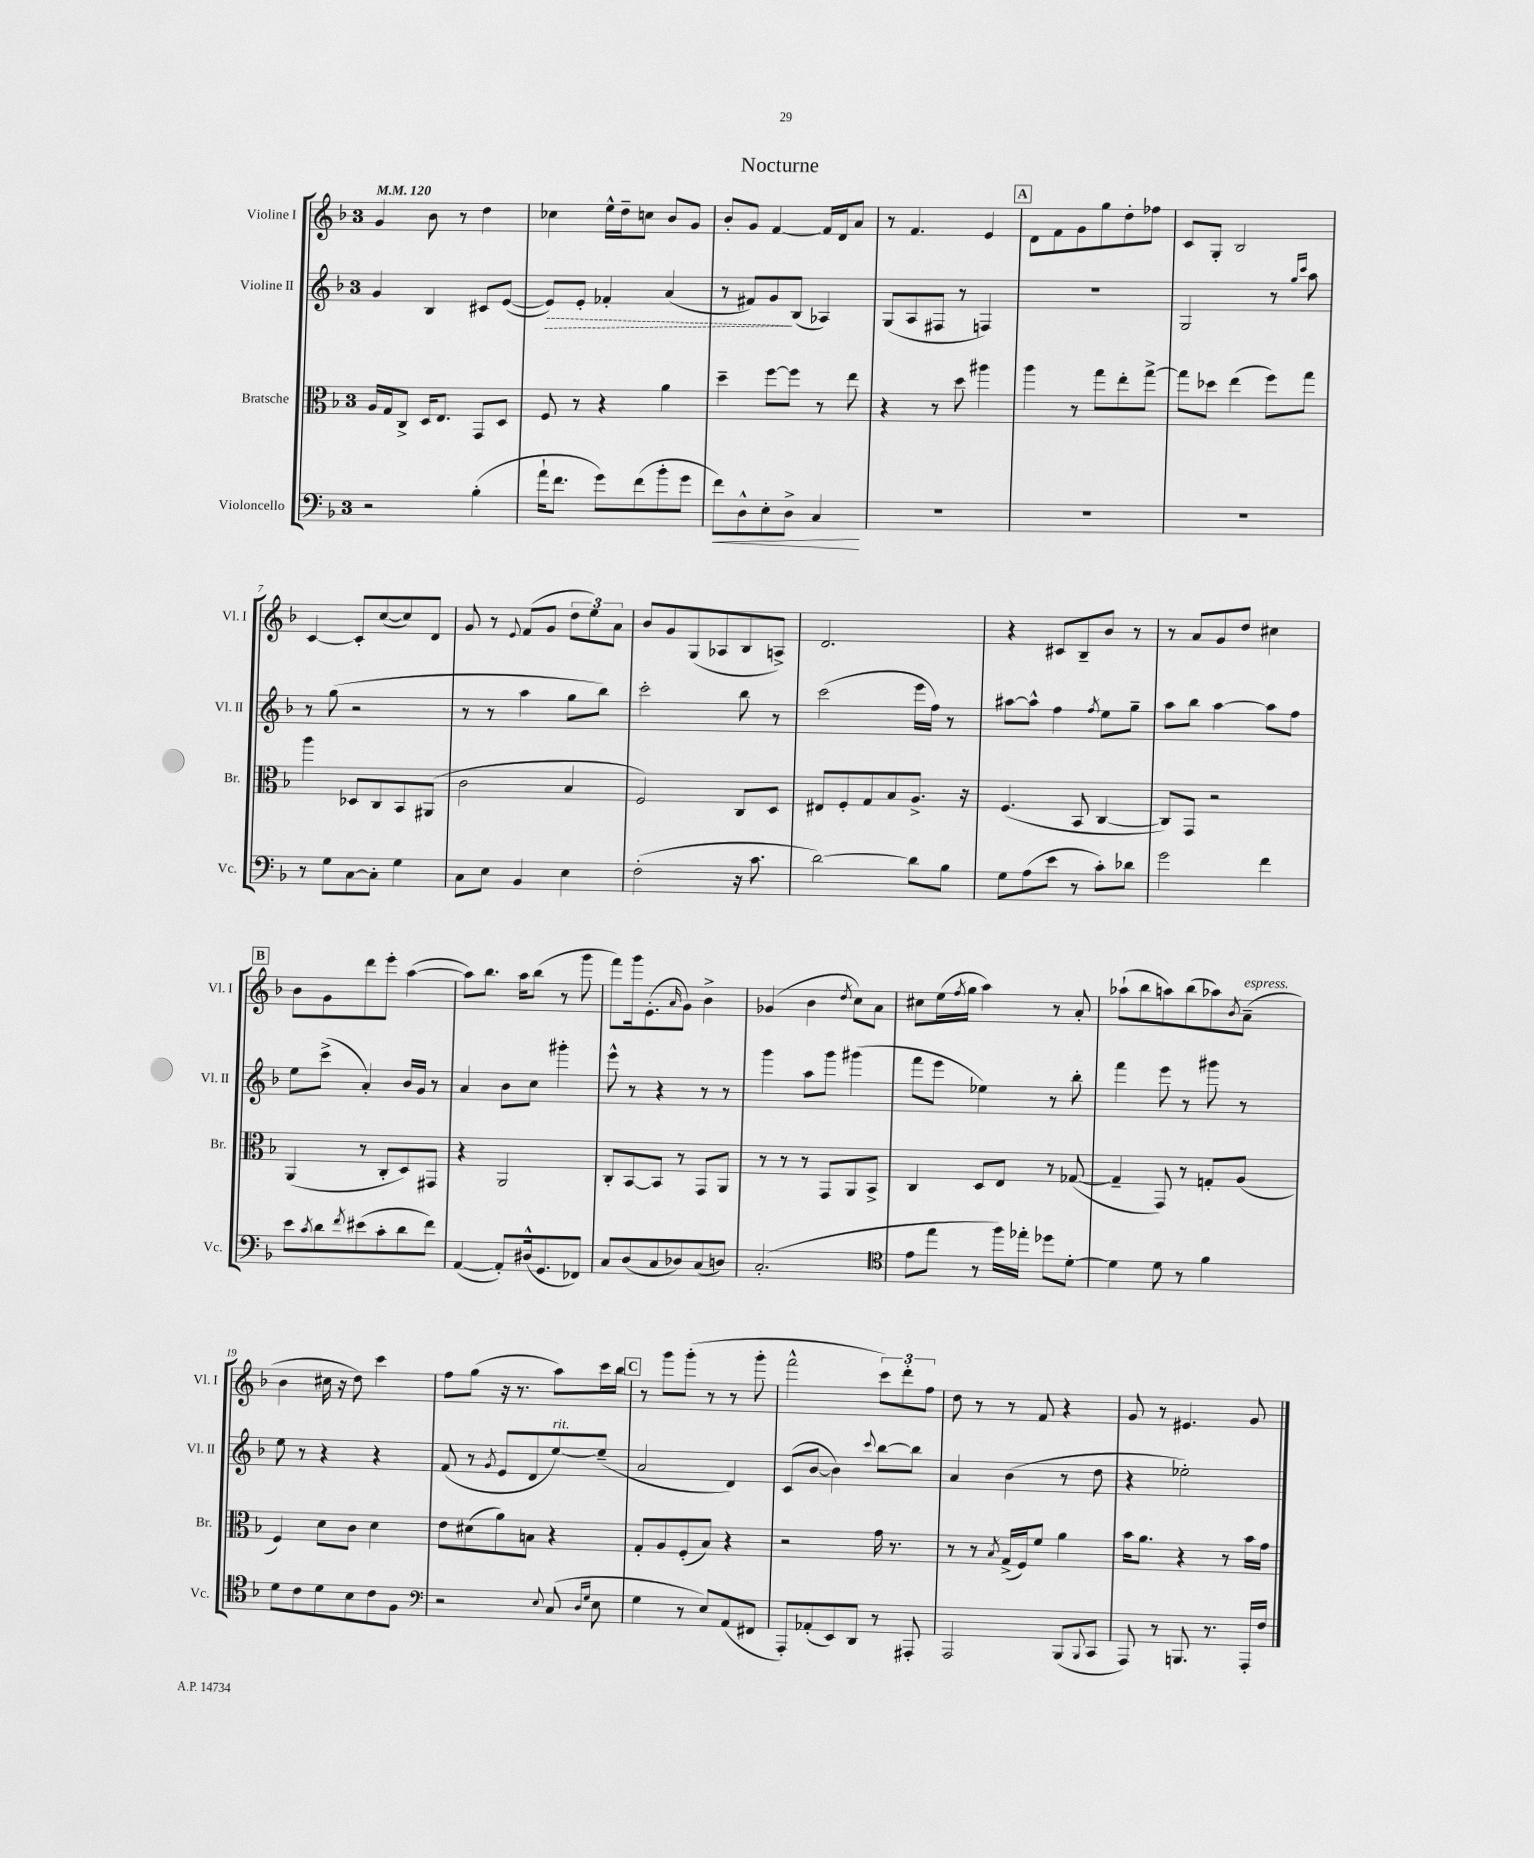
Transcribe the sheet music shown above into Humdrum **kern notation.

**kern	**dynam	**kern	**kern	**dynam	**kern
*part4	*part4	*part3	*part2	*part2	*part1
*staff4	*staff4	*staff3	*staff2	*staff2	*staff1
*I"Violoncello	*	*I"Bratsche	*I"Violine II	*	*I"Violine I
*I'Vc.	*	*I'Br.	*I'Vl. II	*	*I'Vl. I
*clefF4	*	*clefC3	*clefG2	*	*clefG2
*k[b-]	*	*k[b-]	*k[b-]	*	*k[b-]
*M3/4	*	*M3/4	*M3/4	*	*M3/4
*MM120	*	*MM120	*MM120	*	*MM120
=1	=1	=1	=1	=1	=1
2r	.	16A/LL	4g/	.	4g/
.	.	16G/J	.	.	.
.	.	8C^/J	.	.	.
.	.	16D/KL	4B-/	.	8b-\
.	.	8.E/J	.	.	.
.	.	.	.	.	8r
(4B-'\	.	8GG/L	8c#X/L	.	4dd\
.	.	8D/J	([8e/J	.	.
=2	=2	=2	=2	=2	=2
!	!	!	!	!LO:HP:b	!
16a`\KL	.	8F/	8e/L])	>	4cc-X\
8.f\J	.	.	.	.	.
.	.	8r	8e'/J	.	.
8g\L)	.	4r	4f-X'/	.	16ee^^\LL
.	.	.	.	.	16dd~\J
(8f\	.	.	.	.	8ccn\J
8b-'\	.	4a\	(4a/	.	8b-/L
8g\J	.	.	.	.	8g/J
=3	=3	=3	=3	=3	=3
!	!LO:HP:b	!	!	!	!
8f\L)	<	4dd~\	8r	.	8b-'/L
8D^^\	.	.	8f#X/L)	.	8g/J
8E'\	.	[8ff\L	8g/	.	[4f/
8D^\J	.	8ff\J]	(8B-/J	]	.
4C/	.	8r	4A-X/)	.	16f/LL]
.	.	.	.	.	16d/J
.	.	8ee\	.	.	8a/J
.	[	.	.	.	.
=4	=4	=4	=4	=4	=4
2.r	.	4r	(8G/L	.	8r
.	.	.	8A/	.	4.f/
.	.	8r	8F#X/J	.	.
.	.	8dd\	8r	.	.
.	.	4aa#X\	4Fn/)	.	4e/
!!LO:REH:place=s1:t=A
=5	=5	=5	=5	=5	=5
2.r	.	4aa\	2.r	.	8d\L
.	.	.	.	.	8f\
.	.	8r	.	.	8g\
.	.	8gg\L	.	.	8gg\
.	.	8ee'\	.	.	8dd'\
.	.	[8gg^\J	.	.	8ff-X\J
=6	=6	=6	=6	=6	=6
2.r	.	8gg\L]	2G/	.	8c/L
.	.	8dd-X\J	.	.	8G'/J
.	.	(4ee\	.	.	2B-/
.	.	8ff\L)	8r	.	.
.	.	.	16qqgg/LL	.	.
.	.	.	16qqccc/JJ	.	.
.	.	8gg\J	8aa\	.	.
!!LO:LB:g=z
=7	=7	=7	=7	=7	=7
8r	.	4aa\	8r	.	[4c/
8G\L	.	.	(8gg\	.	.
[8C\	.	8D-X/L	2r	.	8c'/L]
8C'\J]	.	8C/	.	.	([8cc/
4G\	.	8BB-/	.	.	8cc/])
.	.	(8AA#X/J	.	.	8d/J
=8	=8	=8	=8	=8	=8
8C\L	.	2c\	8r	.	8g/
8E\J	.	.	8r	.	8r
.	.	.	.	.	8qqe/
4BB-/	.	.	4aa\	.	(8f/L
.	.	.	.	.	8g/J
4E\	.	4B-/	8gg\L	.	12dd\L
.	.	.	.	.	12ee\)
.	.	.	8bb-\J)	.	.
.	.	.	.	.	12a\J
=9	=9	=9	=9	=9	=9
(2F'\	.	2F/)	2ccc'\	.	8b-/L
.	.	.	.	.	8g/
.	.	.	.	.	(8G/
.	.	.	.	.	8A-X/
16r	.	8C/L	8bb-\	.	8B-/
8.c\	.	.	.	.	.
.	.	8D/J	8r	.	8An^/J)
=10	=10	=10	=10	=10	=10
[2d\)	.	8E#X/L	(2ccc\	.	2.d/
.	.	8F'/	.	.	.
.	.	8G/	.	.	.
.	.	8B-/	.	.	.
8d\L]	.	8.A^/J	16eee\LL	.	.
.	.	.	16ff\JJ)	.	.
8B-\J	.	.	8r	.	.
.	.	16r	.	.	.
=11	=11	=11	=11	=11	=11
8G\L	.	(4.F/	[8aa#X\L	.	4r
(8A\	.	.	8aa#^^\J]	.	.
8e\J	.	.	4ff\	.	8c#X/L
8r	.	8BB-/	.	.	8B-~/
.	.	.	8qff/	.	.
8c'\L)	.	[4C/	8ee\L	.	8b-/J
8d-X\J	.	.	8gg~\J	.	8r
=12	=12	=12	=12	=12	=12
2g\	.	8C/L])	8aa\L	.	8r
.	.	8GG/J	8bb-\J	.	8a/L
.	.	2r	[4aa\	.	8g/
.	.	.	.	.	8dd/J
4f\	.	.	8aa\L]	.	4cc#X\
.	.	.	8ff\J	.	.
!!LO:LB:g=z
!!LO:REH:place=s1:t=B
=13	=13	=13	=13	=13	=13
8e\L	.	(4AA/	8ee\L	.	8b-\L
8qc/	.	.	.	.	.
8d\	.	.	(8ccc^\J	.	8g\
8qf/	.	.	.	.	.
(8e#X\	.	8r	4a'/)	.	8ddd\
8c'\	.	8C'/L	.	.	8eee'\J
8d\	.	8D/)	16b-/LL	.	([4aa\
.	.	.	16g/JJ	.	.
8f\J)	.	8GG#X/J	8r	.	.
=14	=14	=14	=14	=14	=14
([4AA/	.	4r	4a/	.	8aa\L])
.	.	.	.	.	8.bb-\J
8AA'/L])	.	2AA/	8b-\L	.	.
.	.	.	.	.	16aa\KL
(16D#X^^/k	.	.	8cc\J	.	(8bb-\J
8.GG/	.	.	.	.	.
.	.	.	4ggg#X'\	.	8r
8FF-X/J)	.	.	.	.	8ggg\
=15	=15	=15	=15	=15	=15
8C/L	.	8C'/L	8eee^^\	.	8fff\L)
(8D/	.	[8BB-/	8r	.	16ggg\k
.	.	.	.	.	(8.e'\
8C/	.	8BB-/J]	4r	.	.
.	.	.	.	.	16qqa/
8D-X/)	.	8r	.	.	8g\J)
(8C/	.	8GG/L	8r	.	4b-^\
8Dn/J)	.	8AA/J	8r	.	.
=16	=16	=16	=16	=16	=16
(2.C'/	.	8r	4ggg\	.	(4g-X/
.	.	8r	.	.	.
.	.	8r	8aa\L	.	4b-\
.	.	8GG/L	8ggg\J	.	.
.	.	.	.	.	8qdd/
.	.	8AA/	(4ggg#X\	.	8cc\L)
.	.	8BB-^/J	.	.	8a\J
=17	=17	=17	=17	=17	=17
*clefC4	*	*	*	*	*
8e\L	.	4C/	8fff\L	.	8cc#X\L
8ee\J	.	.	8eee\J	.	(16ee\L
.	.	.	.	.	8qff/
.	.	.	.	.	16gg\JJ
8r	.	8D/L	4ee-X\)	.	4aa\)
16ff\LL)	.	8E/J	.	.	.
16ee-X'\JJ	.	.	.	.	.
8dd-X\L	.	8r	8r	.	8r
[8d'\J	.	([8G-X/	8bb-'\	.	8a'/
=18	=18	=18	=18	=18	=18
4d\]	.	4G-~/]	4fff\	.	(8aa-X`\L
.	.	.	.	.	8bb-\
8d\	.	8GG/)	8eee\	.	8aan\)
8r	.	8r	8r	.	(8bb-\
4f\	.	8Gn'/L	8ggg#X\	.	8aa-X\)
.	.	.	.	.	8qb-/
!	!	!	!	!	!LO:TX:a:i:t=espress.
.	.	(8A/J	8r	.	(8a~\J
!!LO:LB:g=z
=19	=19	=19	=19	=19	=19
8d\L	.	4F/)	8ee\	.	4b-\
8c\	.	.	8r	.	.
8d\	.	8d\L	4r	.	16cc#X\
.	.	.	.	.	16r
8B-\	.	8c\J	.	.	8dd\)
8c\	.	4d\	4r	.	4ccc\
8F\J	.	.	.	.	.
=20	=20	=20	=20	=20	=20
*clefF4	*	*	*	*	*
2r	.	8e\L	(8f/	.	8ff\L
.	.	(8d#X\	8r	.	(8gg\J
.	.	.	8qg/	.	.
.	.	8a\)	8e/L	.	16r
.	.	.	.	.	8.r
.	.	8Bn\J	8d/	.	.
8qqE/	.	.	.	.	.
!	!	!	!LO:TX:a:i:t=rit.	!	!
(8C/	.	4r	[8ee/)	.	8aa\L)
16qqD/LL	.	.	.	.	.
16qqG/JJ	.	.	.	.	.
8E\	.	.	(8ee~/J]	.	16ccc\L
.	.	.	.	.	16bb-\JJ
!!LO:REH:place=s1:t=C
=21	=21	=21	=21	=21	=21
4G\	.	8G'/L	2a/	.	8r
.	.	8A/	.	.	8ggg\L
8r	.	(8F'/	.	.	(8ggg'\J
8E/L)	.	8B-/J)	.	.	8r
(8AA/	.	4r	4d/)	.	8r
8FF#X/J	.	.	.	.	8ggg'\
=22	=22	=22	=22	=22	=22
8AAA'/L)	.	2r	(8c/L	.	2fff^^\
(8AA-X'/	.	.	[8b-/J	.	.
8EE/)	.	.	4b-\])	.	.
8DD/J	.	.	.	.	.
.	.	.	8qqccc/	.	.
8r	.	16g\	[8bb-\L	.	12ccc\L)
.	.	8.r	.	.	.
.	.	.	.	.	12ddd'\
8AAA#X'/	.	.	8bb-\J]	.	.
.	.	.	.	.	12ff\J
=23	=23	=23	=23	=23	=23
2AAA/	.	8r	4a/	.	8dd\
.	.	8r	.	.	8r
.	.	8qB-/	.	.	.
.	.	(16G^/LL	(4b-\	.	8r
.	.	16F/J)	.	.	.
.	.	8f/J	.	.	8f/
(8BBB-/L	.	4a\	8r	.	4r
8qqBBB-/	.	.	.	.	.
8CC/J	.	.	8dd\	.	.
=24	=24	=24	=24	=24	=24
8AAA/)	.	16b-\KL	4r	.	8g/
.	.	8.a\J	.	.	.
8r	.	.	.	.	8r
8.BBBn/	.	4r	2ee-X'\)	.	4.e#X/
8.r	.	.	.	.	.
.	.	8r	.	.	.
16AAA'/LL	.	16b-\LL	.	.	8g/
16F/JJ	.	16g\JJ	.	.	.
==	==	==	==	==	==
*-	*-	*-	*-	*-	*-
